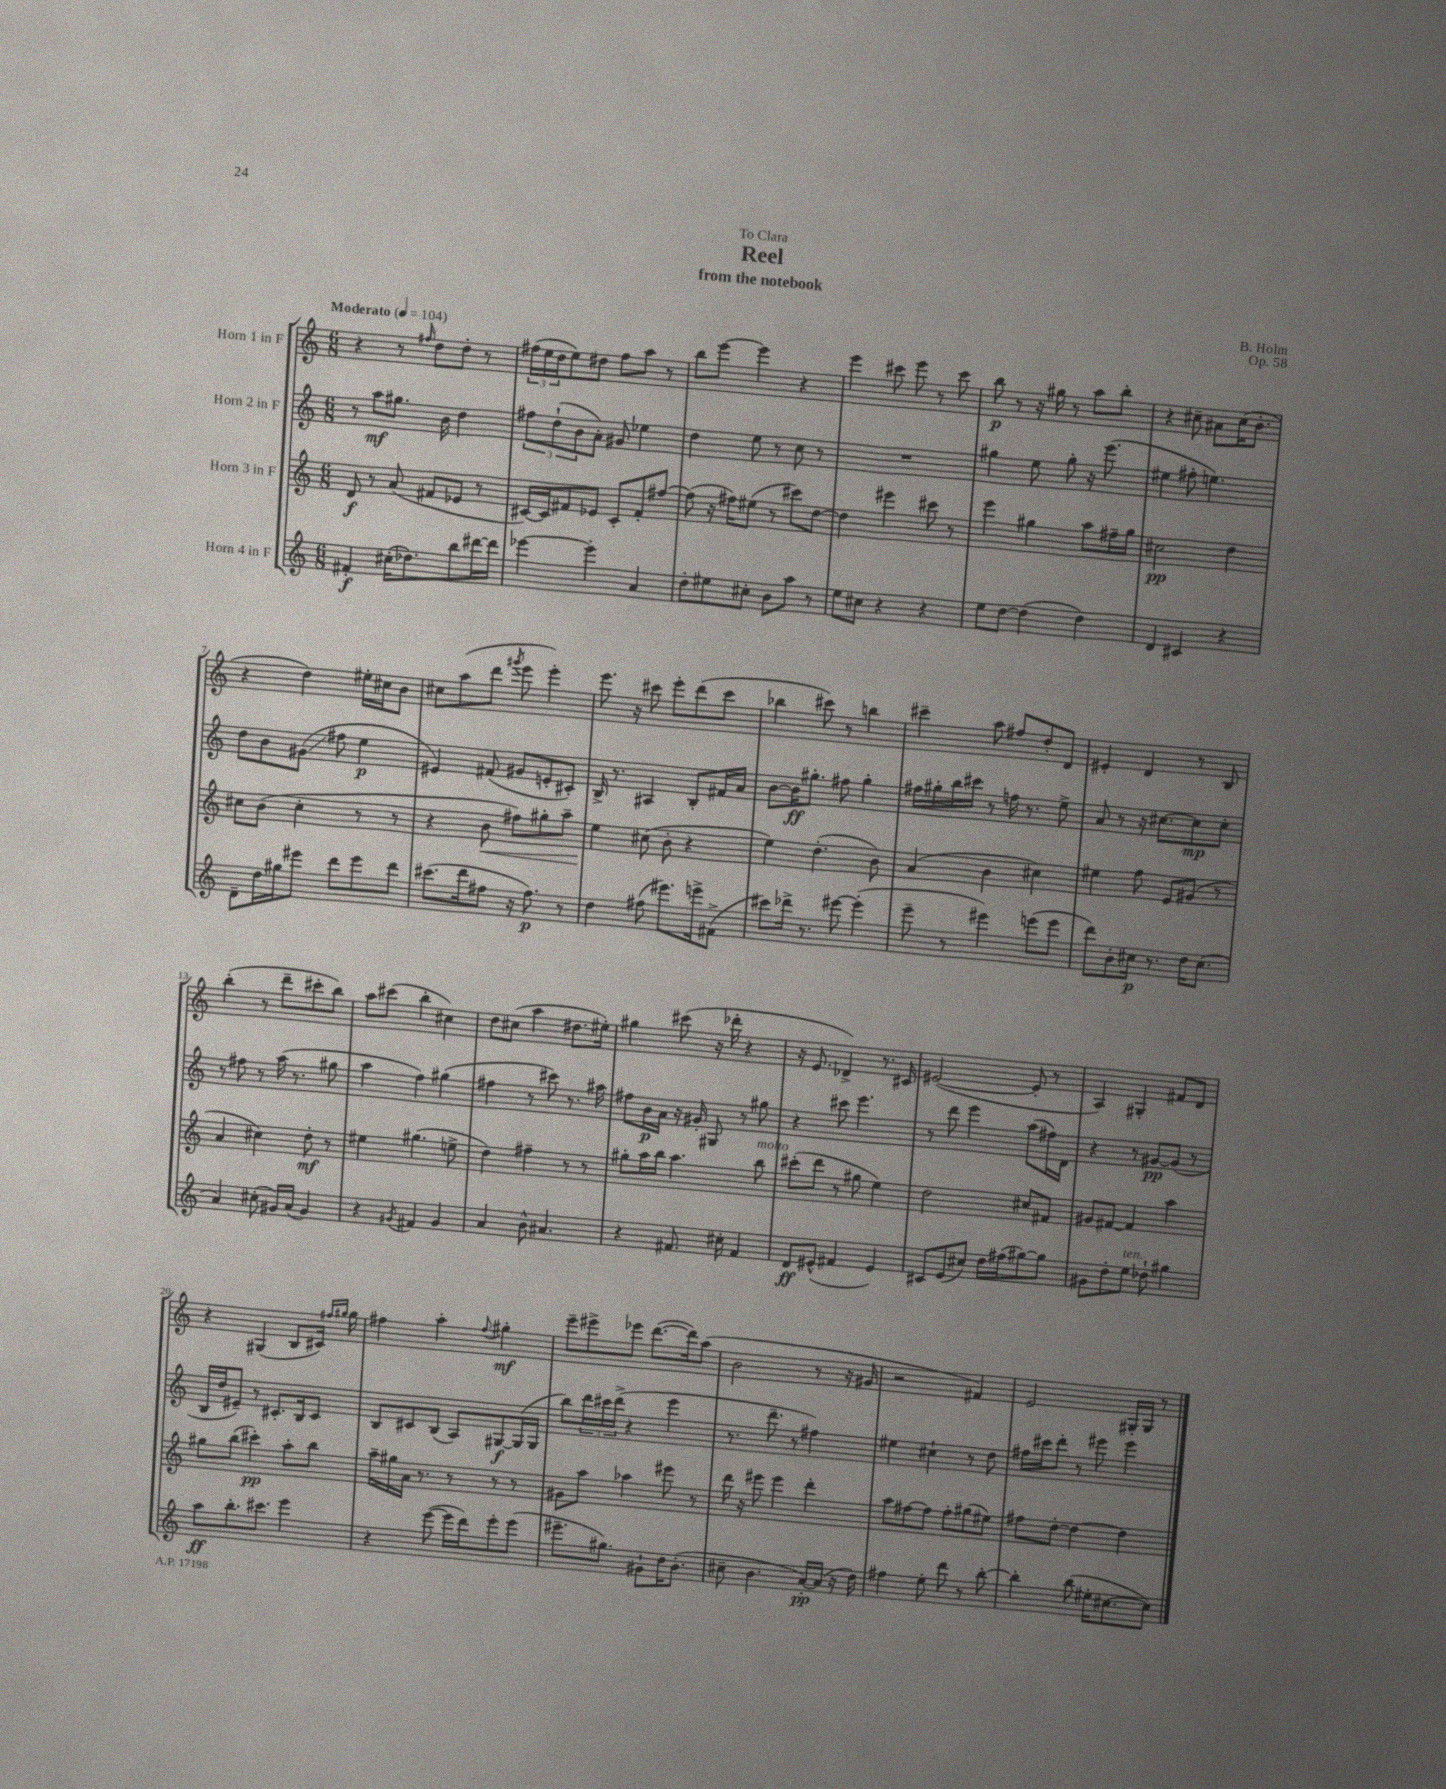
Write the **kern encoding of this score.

**kern	**kern	**kern	**kern
*staff4	*staff3	*staff2	*staff1
*clefG2	*clefG2	*clefG2	*clefG2
*k[]	*k[]	*k[]	*k[]
*M6/8	*M6/8	*M6/8	*M6/8
*MM104	*MM104	*MM104	*MM104
4f#'/	8d/	8r	4r
.	8r	8aa\L	.
(16cc#'\LK	(8a/	8.gg#\J	8r
8.dd-\)	.	.	.
.	.	.	16qqff#/
.	8f#/L	.	8dd\L
.	.	16b\	.
8bb\	8e-/J	4dd\	8dd'\J
[16ddd#\L	8r	.	8r
16ddd#\]JJ	.	.	.
=	=	=	=
[4eee-\	[16c#/LL)	12ff#\L	(24ff#\LL
.	.	.	24ee\
.	16c#/]J	.	.
.	.	(12dd`\	24dd\J
.	8f#/	.	8ee\)
.	.	12b\	.
4eee-'\]	8e-/J	8a'\J)	8dd#\J
.	8c#'/L	8g#/	8ff#\L
4a/	8f#'/	4ee-\	8aa\J
.	[8ff#/J	.	8r
=	=	=	=
8dd'\L	(8ff#\]	4dd\	8bb\L
8ee#\	16r	.	[8eee\J
.	16ff#\LK)	.	.
8cc#'\J	(8ee#\J	8ee\	4eee\]
8b\L	8r	8r	.
8aa\J	8ccc#\L)	8cc\	4r
8r	[8dd\J	8r	.
=	=	=	=
8ee\L	4dd\]	2.r	4eee\
8cc#\J	.	.	.
4r	4eee#\	.	8ccc#\
.	.	.	8eee\
4r	8ccc#\	.	8r
.	8r	.	8ccc#\
=	=	=	=
8ee\L	4eee\	4gg#\	8bb\
[8dd\J	.	.	8r
(4dd\]	4gg#\	8ee\	16r
.	.	.	16gg#\
.	.	8gg#'\	8r
4dd\)	8aa\L	16r	8aa\L
.	.	(8.eee\	.
.	16ff#~\L	.	8bb'\J
.	16gg#\JJ	.	.
=	=	=	=
4d/	2cc#\	4ee#\	4r
4c#/	.	8ff#'\	8cc#~\
.	.	4.ee\)	8a#\L
4r	4dd\	.	(16cc#\K
.	.	.	8.b'\J
=	=	=	=
8d~\L	8cc#\L	8dd\L	4r
16dd\L	(8b\J	8b\	.
16gg#\J	.	.	.
8eee#\J	4cc#'\	(8g#\J	4dd\)
8ddd\L	.	8ff#\	.
8eee#\	8r	4ee\	16ee#'\LL
.	.	.	16cc#\J
8ddd\J	8r	.	8b\J
=	=	=	=
(8.ccc#\L	4r	4e#/)	8cc#\L
.	.	.	(8aa\
16ddd\k	.	.	.
8ff#\J	8b\	(8f#/	8ddd\J
.	.	.	8qggg#/
16r	8ff#\L)	8g#/L	8eee\
8.ff#\)	.	.	.
.	8gg#'\	8e'/	4eee'\)
8r	8aa~\J	8c#'/J)	.
=	=	=	=
4dd\	4ee\	16B^/	8.eee\
.	.	8.r	.
.	.	.	16r
(8ff#\	(8cc#\	4A#/	8ccc#\
8.eee#\L)	8b'\	.	8eee'\L
.	4r	8B'/L	(8ddd\
16eee^\k	.	.	.
(8f#^\J	.	16f#/L	8ccc#\J
.	.	16a/JJ	.
=	=	=	=
8ccc#\L)	4ee\)	[8b\L	4bb-\
16ddd-^\Jk	.	16b\]K	.
8.r	.	8.gg#'\J	.
.	(4.dd'\	.	8ccc#\)
[8eee#\	.	8ff#\	8r
(4eee#'\]	.	4gg#'\	4bb\
.	8b\)	.	.
=	=	=	=
8eee~\	(4a/	16ff#\LL	4ccc#~\
.	.	16gg#'\	.
8r	.	16bb\	.
.	.	16ccc#\JJ	.
4eee#\)	4b\	8r	8aa\
.	.	16ff\	8ff#/L
.	.	8.r	.
(8eee\L	4cc#\)	.	8dd'/
8eee\J	.	8ee^\	8d/J
=	=	=	=
8ddd\L)	4ee#\	8a/	4e#'/
8b'\	.	8r	.
16cc#\Jk	8ff\	16r	4d/
8.r	.	[8.cc#\L	.
.	8e/L	.	.
16dd\LK	(8g#/J	8cc#\]	8r
(8.cc#\J	.	.	.
.	8r	8cc#'\J	8B/
=	=	=	=
4a/)	4a/	8r	(4bb'\
.	.	8ff#\	.
(8cc#'\	4cc#\)	8r	8r
16g#/LL)	.	(16aa\	8ddd~\L
(16a/JJ	.	8.r	.
4g#/)	8dd'\	.	8ccc#'\
.	8r	8gg#\	8bb\J)
=	=	=	=
4r	4ee#\	4aa\	8aa\L
.	.	.	(8ccc#\J
8qg#/	.	.	.
4f#/	(4.gg#\	4ff\)	4bb'\
4g#/	.	(4gg#\	4cc#\)
.	8ee^\	.	.
=	=	=	=
4a/	4dd\)	4ff#\	8dd\L
.	.	.	(8cc#\J
8b^^\	4ff#~\	8r	4aa\
4.a#/	.	8ccc#\)	.
.	8r	8.r	8.dd#\L
.	8r	.	.
.	.	16aa#\	16ee#'\Jk)
=	=	=	=
4r	8gg#'\L	8ff#\L	4gg#\
.	16aa\L	16b\L	.
.	16bb\JJ	16a\JJ	.
8.f#/	4.aa\	16r	(8ccc#\
.	.	16g#'/	.
.	.	8G#/	16r
16cc#'\	.	.	16ddd-'\
4f#/	.	8r	4r
.	8bb\	8gg#\	.
=	=	=	=
8d/L	(8ccc#'\L	4r	16r
.	.	.	8.e/
(8e#^^/J	8ddd\J	.	.
4f#/	8r	8ccc#\	4d-^/)
.	8gg#\	4.eee\	.
4e#/)	4ee\)	.	8.r
.	.	.	16c#/
=	=	=	=
8c#/L	2dd\	8r	([2e#/
(8e/	.	8ddd\	.
8cc#/J)	.	4eee\	.
16dd\LL	.	.	.
(16ff#\J	.	.	.
[8gg#\)	8cc#/L	(8aa\L	8e#'/]
8gg#\]J	8f#/J	16ff#\L)	8r
.	.	16d\JJ	.
=	=	=	=
8g#\L	8g#/L	4r	4A/)
8dd'\	[8f#/J	.	.
8ee\J	4f#/]	8r	4G#'/
8dd-`\	.	[8g#/L	.
4gg#\	4aa\	(8g#/]J	8f#/L
.	.	8r	8d/J
=	=	=	=
8aa\L	8gg#\L	16B/LL	4r
.	.	16dd/J	.
8.bb'\	(8bb\J	8e#~/J)	.
.	4ccc#'\)	8r	(4G#/
8.ccc#\J	.	.	.
.	.	8.c#'/L	.
4eee\	8aa'\L	.	8B/L
.	.	16B/k	.
.	8bb\J	8c#/J	16c#/Jk)
.	.	.	16qqff#/LL
.	.	.	16qqgg#/JJ
.	.	.	16gg#\
=	=	=	=
4r	16aa~\LL	8B/L	4ff#\
.	16gg#\	.	.
.	16a\JJ	8c#/	.
.	8.r	.	.
([8eee\	.	(8B/J	4aa'\
16eee\]LL	8r	8A/L)	.
16ddd\J)	.	.	.
.	.	.	8qqff#/
8eee'\	8r	[8G#/	4gg#'\
(8eee\J	8r	(16G#/]L	.
.	.	16G#/JJ	.
=	=	=	=
8.eee#~\L	8g#\L	8bb\L)	8eee~\L
.	8aa\J	24ddd\L	8eee#^\
.	.	24ccc#\	.
8.gg#\J)	.	.	.
.	.	(24ddd^\JJ	.
.	4aa-\	4r	8eee-\J
8g#`\L	.	.	([8.ddd\L
16dd\K	8eee#\	4eee\	.
(8.b'\J	.	.	16ddd\]k)
.	8r	.	(8aa\J
=	=	=	=
8cc#~\	16ddd\	8.r	2b\
.	16r	.	.
4.b\	8eee#\	.	.
.	.	8.ddd~\	.
.	4eee#\	.	.
.	.	8r	.
[16a'/LL)	4ddd'\	4ff#\)	8r
(16a/]JJ	.	.	.
16r	.	.	16r
16dd\)	.	.	16g#/
=	=	=	=
4ff#\	8aa\L	4ee#\	2r
.	[8ff#\	.	.
8ee'\	8ff#\]J	4cc#`\	.
8ddd\	8ff#'\L	.	.
8r	(8gg#\	8r	4f#/)
[8bb'\	8ee#\J)	8dd\	.
=	=	=	=
4bb'\]	8ff#\L	16ff#\LL	2e/
.	.	16ccc#\J	.
.	[8dd'\J	8ddd'\J	.
(8bb\	4dd\_	8r	.
16ee#'\LK	.	8eee#\	.
[8.cc#\	.	.	.
.	4dd\]	4eee#\	16G#'/LL
.	.	.	16G#/JJ
8cc#\]J)	.	.	8r
==	==	==	==
*-	*-	*-	*-
